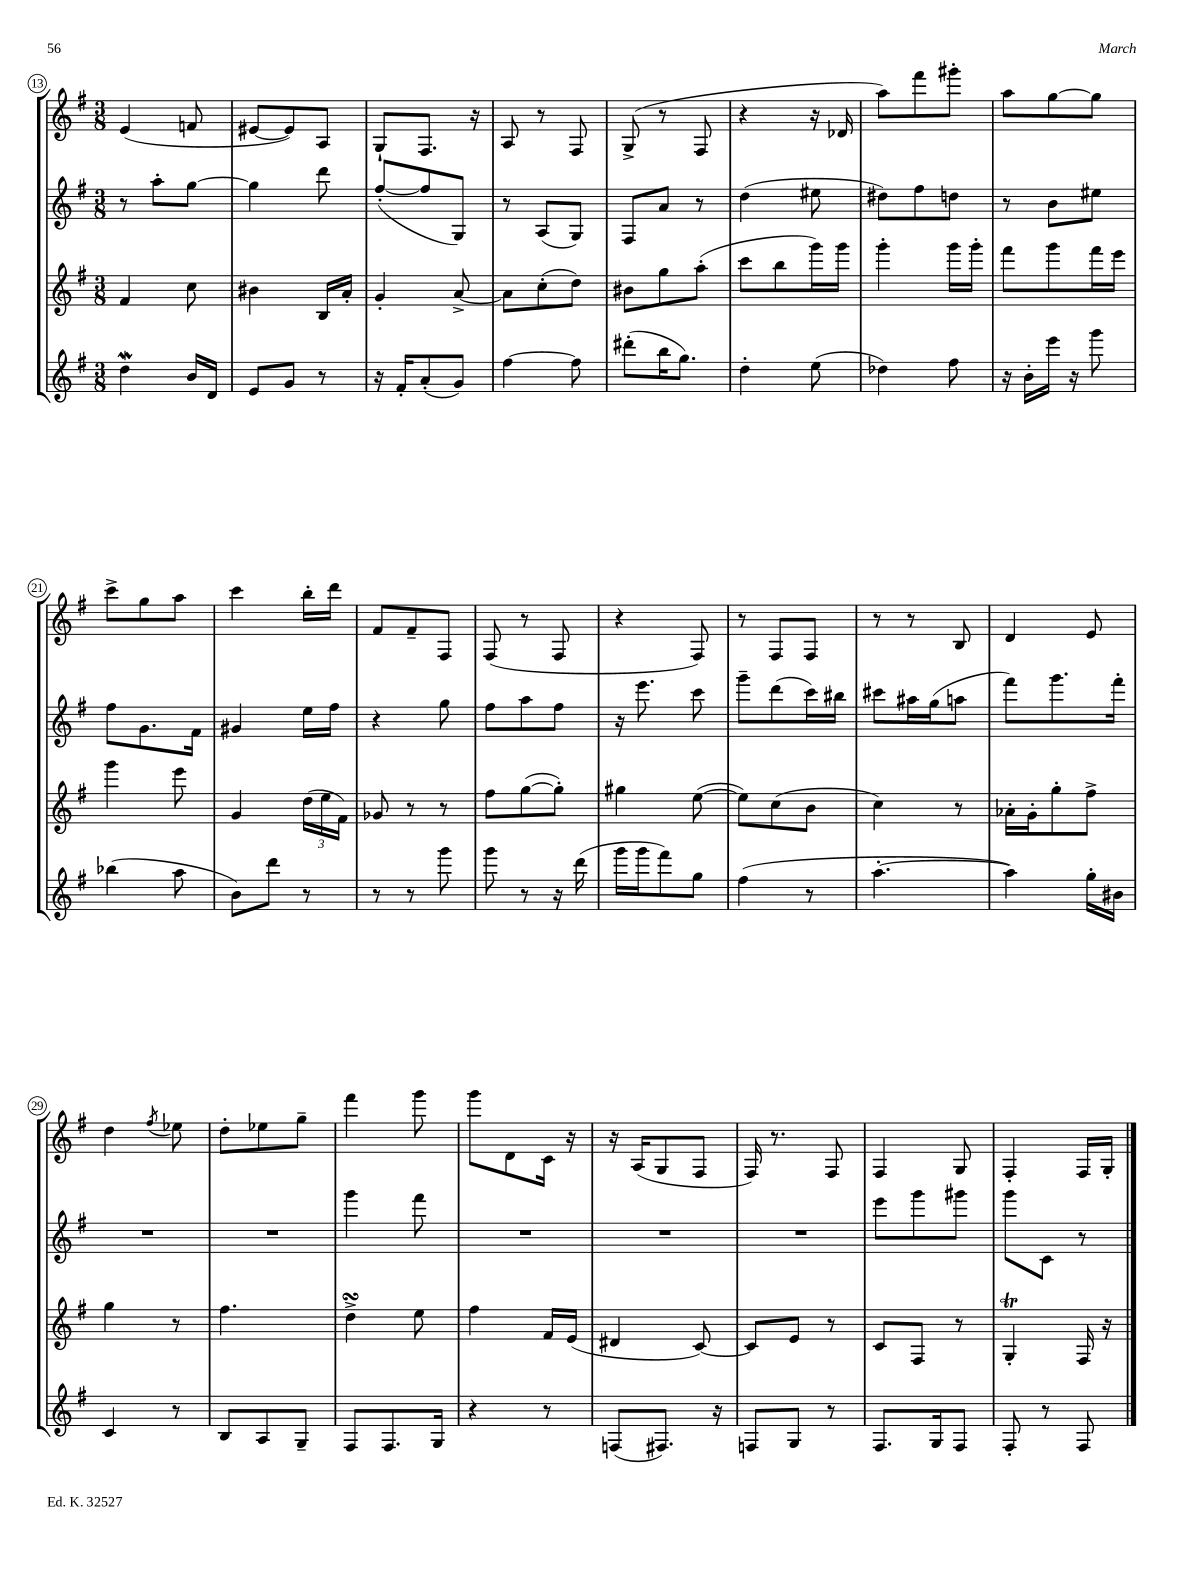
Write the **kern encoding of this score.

**kern	**kern	**kern	**kern
*staff4	*staff3	*staff2	*staff1
*clefG2	*clefG2	*clefG2	*clefG2
*k[f#]	*k[f#]	*k[f#]	*k[f#]
*M3/8	*M3/8	*M3/8	*M3/8
4dd	4f#	8r	(4e
.	.	8aa'	.
16b	8cc	[8gg	8f
16d	.	.	.
=	=	=	=
8e	4b#	4gg]	[8e#
8g	.	.	8e#])
8r	16B	8ddd	8A
.	16a'	.	.
=	=	=	=
16r	4g'	([8ff#'	8G`
16f#'	.	.	.
(8a'	.	8ff#]	8.F#
8g)	[8a^	8G)	.
.	.	.	16r
=	=	=	=
[4ff#	8a]	8r	8A
.	(8cc'	(8A	8r
8ff#]	8dd)	8G)	8F#
=	=	=	=
(8ddd#'	8b#	8F#	(8G^
16bb	8gg	8a	8r
8.gg)	.	.	.
.	(8aa'	8r	8F#
=	=	=	=
4dd'	8ccc	(4dd	4r
.	8bb	.	.
(8ee	16ggg)	8ee#	16r
.	16ggg	.	16d-
=	=	=	=
4dd-)	4ggg'	8dd#)	8aa)
.	.	8ff#	8fff#
8ff#	16ggg	8dd	8ggg#'
.	16ggg'	.	.
=	=	=	=
16r	8fff#	8r	8aa
16b'	.	.	.
16eee	8ggg	8b	[8gg
16r	.	.	.
8ggg	16fff#	8ee#	8gg]
.	16eee	.	.
=	=	=	=
(4bb-	4ggg	8ff#	8ccc^
.	.	8.g	8gg
8aa	8eee	.	8aa
.	.	16f#	.
=	=	=	=
8b)	4g	4g#	4ccc
8ddd	.	.	.
8r	(24dd	16ee	16bb'
.	24ee	.	.
.	.	16ff#	16ddd
.	24f#)	.	.
=	=	=	=
8r	8g-	4r	8f#
8r	8r	.	8f#~
8ggg	8r	8gg	8F#
=	=	=	=
8ggg	8ff#	8ff#	(8F#
8r	([8gg	8aa	8r
16r	8gg'])	8ff#	8F#
(16ddd	.	.	.
=	=	=	=
16ggg	4gg#	16r	4r
16ggg	.	8.eee	.
8fff#)	.	.	.
8gg	([8ee	8ccc	8F#)
=	=	=	=
(4ff#	8ee])	8ggg~	8r
.	(8cc	(8ddd	8F#
8r	8b	16ccc)	8F#
.	.	16bb#	.
=	=	=	=
[4.aa'	4cc)	8ccc#	8r
.	.	16aa#	8r
.	.	(16gg	.
.	8r	8aa	8B
=	=	=	=
4aa])	16a-'	8fff#)	4d
.	16g'	.	.
.	8gg'	8.ggg	.
16gg'	8ff#^	.	8e
16b#	.	16fff#'	.
=	=	=	=
4c	4gg	4.r	4dd
.	.	.	8qff#
8r	8r	.	8ee-
=	=	=	=
8B	4.ff#	4.r	8dd'
8A	.	.	8ee-
8G~	.	.	8gg~
=	=	=	=
8F#	4dd^	4ggg	4fff#
8.F#	.	.	.
.	8ee	8fff#	8ggg
16G	.	.	.
=	=	=	=
4r	4ff#	4.r	8ggg
.	.	.	8d
8r	16f#	.	16c
.	(16e	.	16r
=	=	=	=
(8F	4d#	4.r	16r
.	.	.	(16A
8.F#)	.	.	8G
.	[8c)	.	8F#
16r	.	.	.
=	=	=	=
8F	8c]	4.r	16F#)
.	.	.	8.r
8G	8e	.	.
8r	8r	.	8F#
=	=	=	=
8.F#	8c	8eee	4F#
.	8F#	8ggg	.
16G	.	.	.
8F#	8r	8ggg#	8G
=	=	=	=
8F#'	4G'	8ggg	4F#'
8r	.	8c	.
8F#	16F#	8r	16F#
.	16r	.	16G'
==	==	==	==
*-	*-	*-	*-
